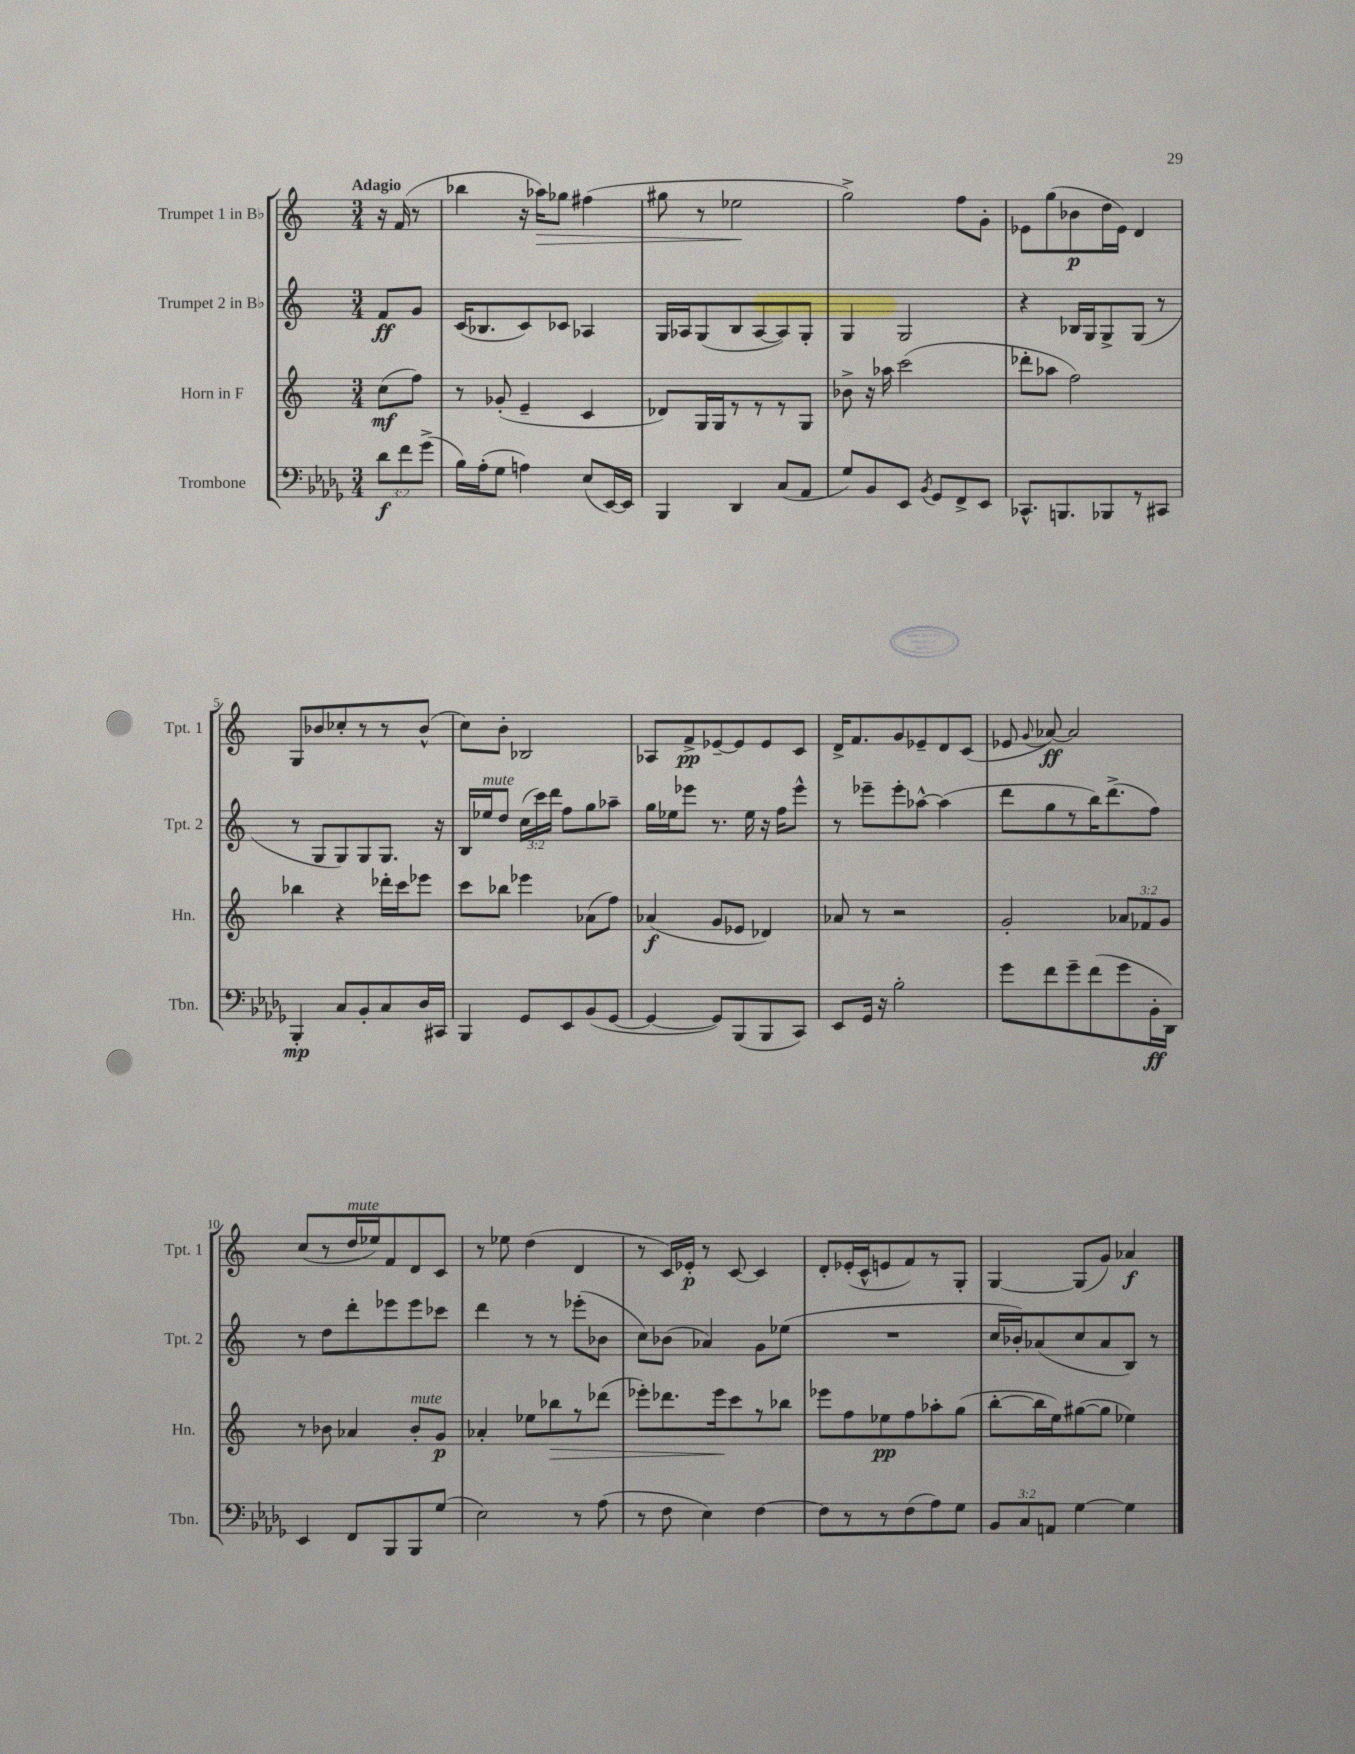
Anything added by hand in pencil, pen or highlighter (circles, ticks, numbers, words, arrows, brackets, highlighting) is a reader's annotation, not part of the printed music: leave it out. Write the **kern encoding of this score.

**kern	**kern	**kern	**kern
*staff4	*staff3	*staff2	*staff1
*clefF4	*clefG2	*clefG2	*clefG2
*k[b-e-a-d-g-]	*k[]	*k[]	*k[]
*M3/4	*M3/4	*M3/4	*M3/4
12d-	(8cc	8f	16r
.	.	.	(16f
12f	.	.	.
.	8ff)	8g	8r
(12g-^	.	.	.
=	=	=	=
16B-)	8r	(16c	4bb-
(16A-'	.	8.B-	.
8G-	(8g-'	.	.
4A)	4e~	8c)	16r
.	.	.	16aa-)
.	.	8c-	8gg-
(8E-	4c	4A-	(4ff#
[16EE-)	.	.	.
16EE-]	.	.	.
=	=	=	=
4BBB-	8d-)	16G	8gg#
.	.	16A-	.
.	16G	(8G	8r
.	16G	.	.
4DD-	8r	8B	2ee-
.	8r	[8A-	.
(8C	8r	8A-])	.
8AA-	8G	8G'	.
=	=	=	=
8G-)	8b-^	4G	2gg^)
8BB-	16r	.	.
.	16aa-	.	.
8EE-	(2ccc	2G	.
8qBB-	.	.	.
8GG-	.	.	.
8FF^	.	.	8ff
8EE-	.	.	8g'
=	=	=	=
8.CC-^^	8ddd-'	4r	8e-
.	8aa-	.	(8gg
8.BBB	.	.	.
.	2ff)	16B-	8b-
.	.	16G	.
8BBB-	.	8G^	16dd
.	.	.	16e-)
8r	.	(8G	4d
8CC#	.	8r	.
=	=	=	=
4BBB-'	4bb-	8r	8G
.	.	8G	8b-
8C	4r	8G)	8cc-'
8BB-'	.	8G	8r
8C	16ddd-'	8.G	8r
.	16ccc	.	.
16D-	8eee-	.	(8b-^^
16CC#	.	16r	.
=	=	=	=
4BBB-	8ccc	16B	8cc)
.	.	16ee-	.
.	8bb-	8dd	8b'
8GG-	4eee-	(24cc	2B-
.	.	24ccc)	.
.	.	24ddd	.
8EE-	.	8ff	.
(8BB-	(8a-	8gg	.
[8GG-	8ff)	8aa-~	.
=	=	=	=
4GG-_	(4a-	16gg	8A-
.	.	16ee-	.
.	.	8eee-	8f^
8GG-])	8g	8.r	[8e-~
(8BBB-	8e-	.	8e-]
.	.	16ee-	.
8BBB-	4d-)	16r	8e-
.	.	16ff	.
8CC)	.	8eee-^^	8c
=	=	=	=
8EE-	8a-	8r	16d^
.	.	.	8.f
16GG-	8r	8eee-~	.
16r	.	.	.
2B-'	2r	8eee-'	8g
.	.	[8aa-^^	8e-~
.	.	(4aa-]	8d
.	.	.	(8c
=	=	=	=
8g-	2g'	8ddd	8e-
.	.	.	8qqg
8f	.	8gg	[8a-)
8g-~	.	8r	2a-]
(8f	.	16bb)	.
.	.	(8.ddd^	.
8g-	12a-	.	.
.	12f-	.	.
16BB-'	.	8ff)	.
.	12g	.	.
16DD-)	.	.	.
=	=	=	=
4EE-	8r	8r	(8cc
.	8b-	8dd	8r
8FF	4a-	8ddd'	16dd
.	.	.	16ee-)
8BBB-	.	8eee-	8f
8BBB-	8b-'	8eee-	8d
(8G-	8g	8ccc-	8c
=	=	=	=
2E-)	4a-'	4ddd	8r
.	.	.	8ee-
.	8ee-	8r	(4dd
.	8bb-	8r	.
8r	8r	(8eee-'	4d
(8A-	(8ddd-	8b-	.
=	=	=	=
8r	8eee-')	8cc)	8r
8F	8.ddd-	(8b-	16c)
.	.	.	16e-'
4E-)	.	4a-)	8r
.	16eee-	.	.
.	8ccc	.	[8c
[4F	8r	8g	4c]
.	8bb-	(8ee-	.
=	=	=	=
8F]	8eee-	2.r	8d'
8r	8ff	.	(16e-'
.	.	.	16c^^
8r	8ee-	.	8e
(8F	8ff	.	8f)
8A-)	8aa-'	.	8r
8G-	(8gg	.	8G'
=	=	=	=
12BB-	[8bb'	16cc	[4G
.	.	16b-')	.
12C	.	.	.
.	16bb]	(8a-	.
12AA	.	.	.
.	16ee)	.	.
[4G-	([8gg#	8cc	(8G]
.	8gg#]	8a-	8g)
4G-]	4ee-)	8B)	4a-
.	.	8r	.
==	==	==	==
*-	*-	*-	*-
